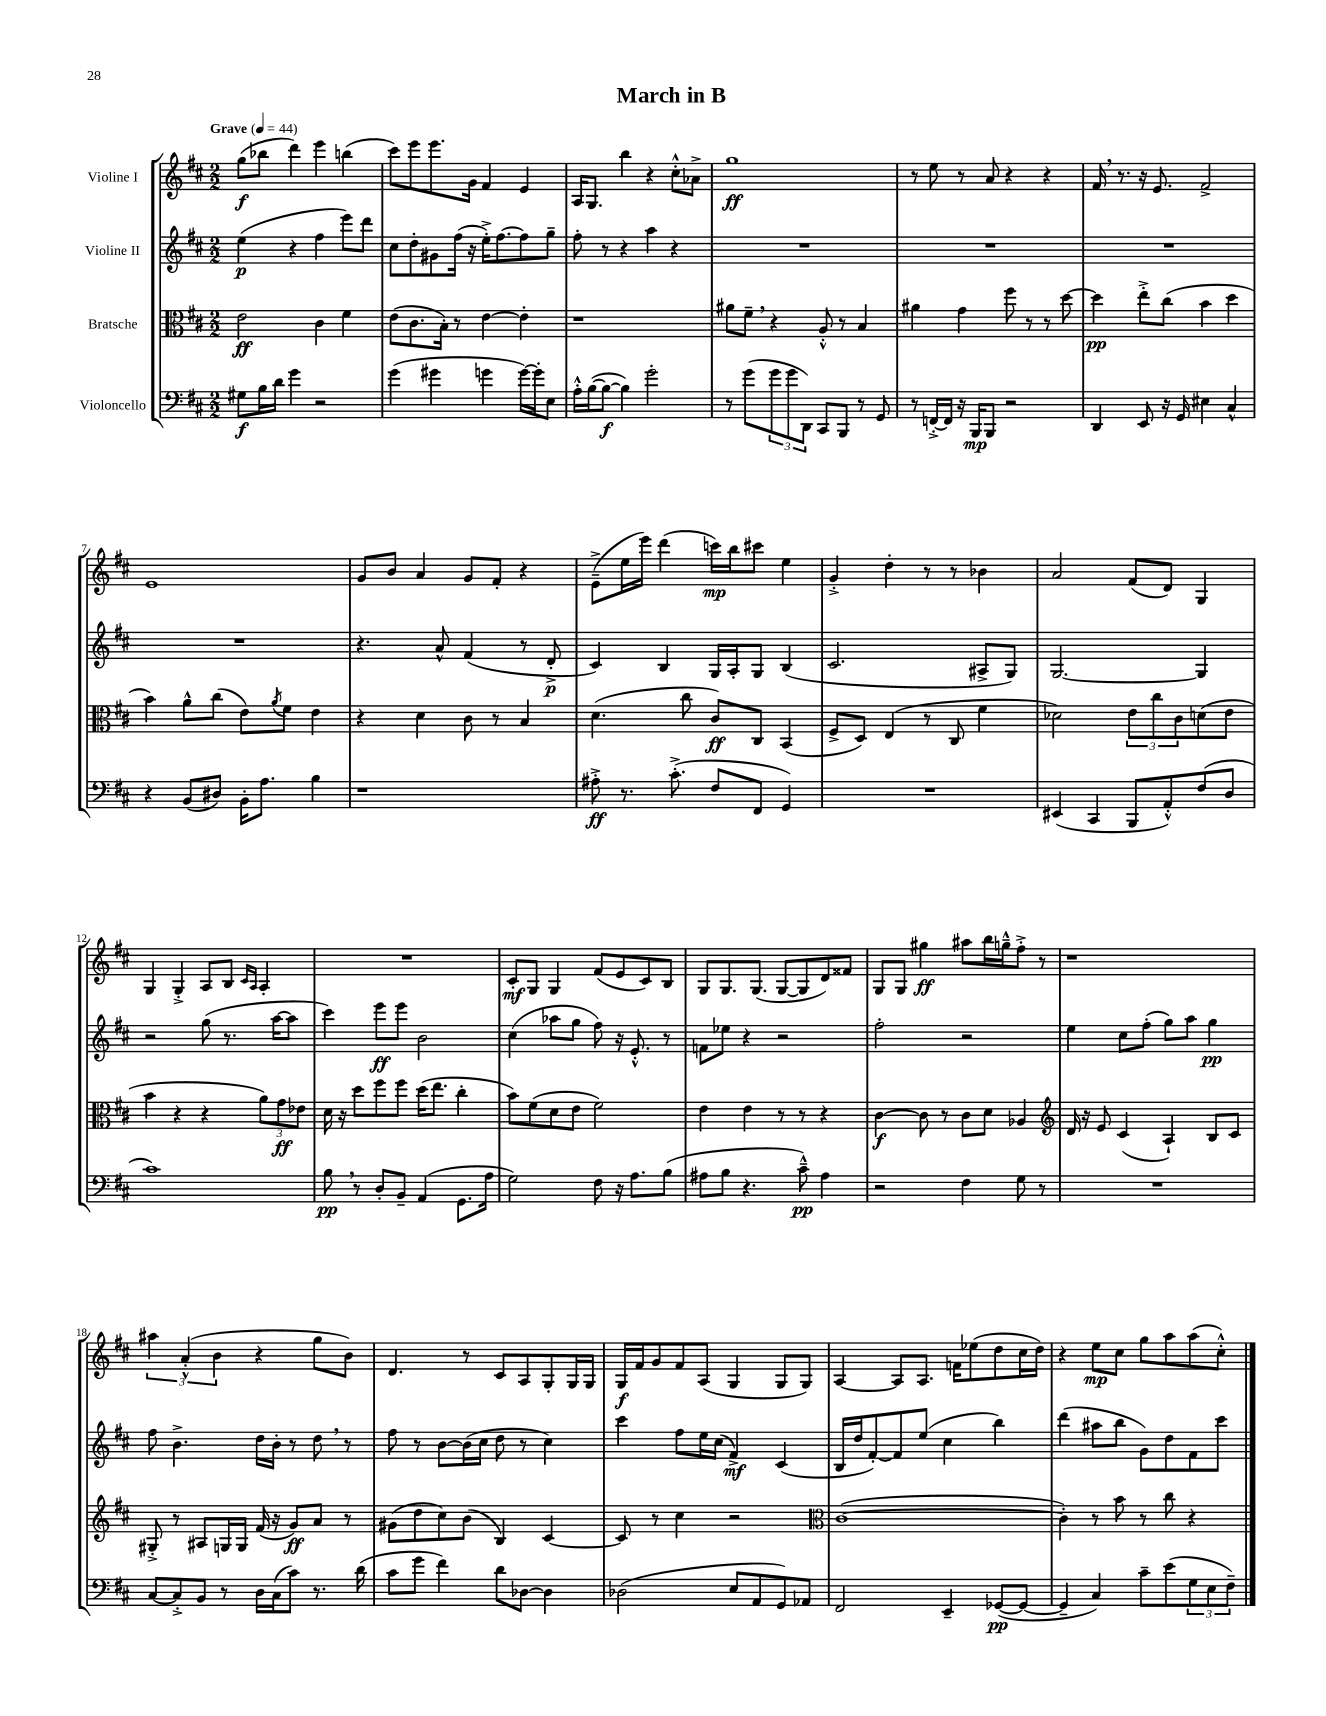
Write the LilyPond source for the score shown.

\header { title = "March in B" }
<<
\new StaffGroup <<
\new Staff = "s0" \with { instrumentName = "Violine I" } {
    \clef treble \key d \major \numericTimeSignature \time 2/2 \tempo "Grave" 4 = 44
    g''8\f( bes''8 d'''4) e'''4 b''4( |
    cis'''8) e'''8 e'''8. g'16 fis'4 e'4 |
    a16 g8. b''4 r4 cis''8-.-^ aes'8-> |
    g''1\ff |
    r8 e''8 r8 a'8 r4 r4 |
    fis'16 \breathe r8. r16 e'8. fis'2-> |
    e'1 |
    g'8 b'8 a'4 g'8 fis'8-. r4 |
    e'8--->( e''16 e'''16) d'''4( c'''16\mp) b''16 cis'''8 e''4 |
    g'4-.-> d''4-. r8 r8 bes'4 |
    a'2 fis'8( d'8) g4 |
    g4 g4-.-> a8 b8 \grace { cis'16 a16 } a4-. |
    R1 |
    cis'8-.\mf g8 g4 fis'8( e'8 cis'8) b8 |
    g8 g8. g8.( g8~ g8 d'8) fisis'8 |
    g8 g8 gis''4\ff ais''8 b''16 g''16---^ fis''8-.-> r8 |
    r1 |
    \tuplet 3/2 { ais''4 a'4-.-^( b'4 } r4 g''8 b'8) |
    d'4. r8 cis'8 a8 g8-. g16 g16 |
    g16\f fis'16 g'8 fis'8 a8( g4 g8 g8) |
    a4~ a8 a8. f'16 ees''8( d''8 cis''16 d''16) |
    r4 e''8\mp cis''8 g''8 a''8 a''8( cis''8-.-^) \bar "|." |
}
\new Staff = "s1" \with { instrumentName = "Violine II" } {
    \clef treble \key d \major \numericTimeSignature \time 2/2
    e''4\p( r4 fis''4 e'''8) d'''8 |
    cis''8 d''8-. gis'8 fis''16( r16 e''16-.->) fis''8.~ fis''8 g''8-- |
    fis''8-. r8 r4 a''4 r4 |
    R1 |
    R1 |
    R1 |
    R1 |
    r4. a'8-^ fis'4( r8 d'8-.->\p |
    cis'4) b4 g16 a16-. g8 b4( |
    cis'2. ais8-> g8) |
    g2.~ g4 |
    r2 g''8( r8. a''16~ a''8 |
    cis'''4) e'''8\ff e'''8 b'2 |
    cis''4( aes''8 g''8 fis''8) r16 e'8.-.-^ r8 |
    f'8 ees''8 r4 r2 |
    fis''2-. r2 |
    e''4 cis''8 fis''8-.( g''8) a''8 g''4\pp |
    fis''8 b'4.-> d''16 b'16-. r8 d''8 \breathe r8 |
    fis''8 r8 b'8~ b'16( cis''16 d''8 r8 cis''4) |
    cis'''4 fis''8 e''16 cis''16( fis'4->\mf) cis'4( |
    b16 d''16 fis'8~-.) fis'8 e''8( cis''4 b''4) |
    d'''4( ais''8 b''8 g'8) d''8 fis'8 cis'''8 \bar "|." |
}
\new Staff = "s2" \with { instrumentName = "Bratsche" } {
    \clef alto \key d \major \numericTimeSignature \time 2/2
    e'2\ff cis'4 fis'4 |
    e'8( cis'8. b16-.) r8 e'4~ e'4-. |
    r1 |
    ais'8 fis'8-- \breathe r4 a8-.-^ r8 b4 |
    ais'4 g'4 fis''8 r8 r8 d''8~ |
    d''4\pp e''8-.-> cis''8( b'4 d''4 |
    b'4) a'8-^ cis''8( e'8) \acciaccatura { a'8 } fis'8 e'4 |
    r4 d'4 cis'8 r8 b4 |
    d'4.( cis''8 cis'8\ff) cis8 b,4( |
    fis8-> d8) e4( r8 cis8 fis'4 |
    des'2) \tuplet 3/2 { e'8 cis''8 cis'8 } d'8( e'8 |
    b'4 r4 r4 \tuplet 3/2 { a'8) g'8\ff ees'8 } |
    d'16 r16 d''8 fis''8 fis''8 d''16( e''8. cis''4-. |
    b'8) fis'8( d'8 e'8 fis'2) |
    e'4 e'4 r8 r8 r4 |
    cis'4~\f cis'8 r8 cis'8 d'8 aes4 |
    \clef treble d'16 r16 e'8 cis'4( a4-!) b8 cis'8 |
    gis8-.-> r8 ais8 g16 g16 fis'16( r16 g'8\ff) a'8 r8 |
    gis'8( d''8 cis''8) b'8( b4) cis'4~ |
    cis'8 r8 cis''4 r2 |
    \clef alto cis'1~( |
    cis'4-.) r8 b'8 r8 cis''8 r4 \bar "|." |
}
\new Staff = "s3" \with { instrumentName = "Violoncello" } {
    \clef bass \key d \major \numericTimeSignature \time 2/2
    gis8\f b16 d'16 g'4 r2 |
    g'4( gis'4 g'4 g'16~) g'16-. e8 |
    a16-.-^ b16~( b8~\f b4) g'2-. |
    r8 g'8( \tuplet 3/2 { g'8 g'8 d,8) } cis,8 b,,8 r8 g,8 |
    r8 f,16~-.-> f,16 r16 b,,16\mp b,,8 r2 |
    d,4 e,8 r16 g,16 eis4 cis4-^ |
    r4 b,8( dis8) b,16-. a8. b4 |
    r1 |
    ais8-.->\ff r8. cis'8.-.->( fis8 fis,8 g,4) |
    R1 |
    eis,4( cis,4 b,,8 a,8-.-^) fis8( d8 |
    cis'1) |
    b8\pp \breathe r8 d8-. b,8-- a,4( g,8. a16 |
    g2) fis8 r16 a8. b8( |
    ais8 b8 r4. cis'8---^\pp) ais4 |
    r2 fis4 g8 r8 |
    R1 |
    cis8~ cis8-.-> b,8 r8 d16 cis16( cis'8) r8. d'16( |
    cis'8 g'8 fis'4) d'8 des8~ des4 |
    des2( e8 a,8 g,8) aes,8 |
    fis,2 e,4-- ges,8~\pp( ges,8~ |
    ges,4-- cis4) cis'8-- e'8( \tuplet 3/2 { g8 e8 fis8--) } \bar "|." |
}
>>
>>
